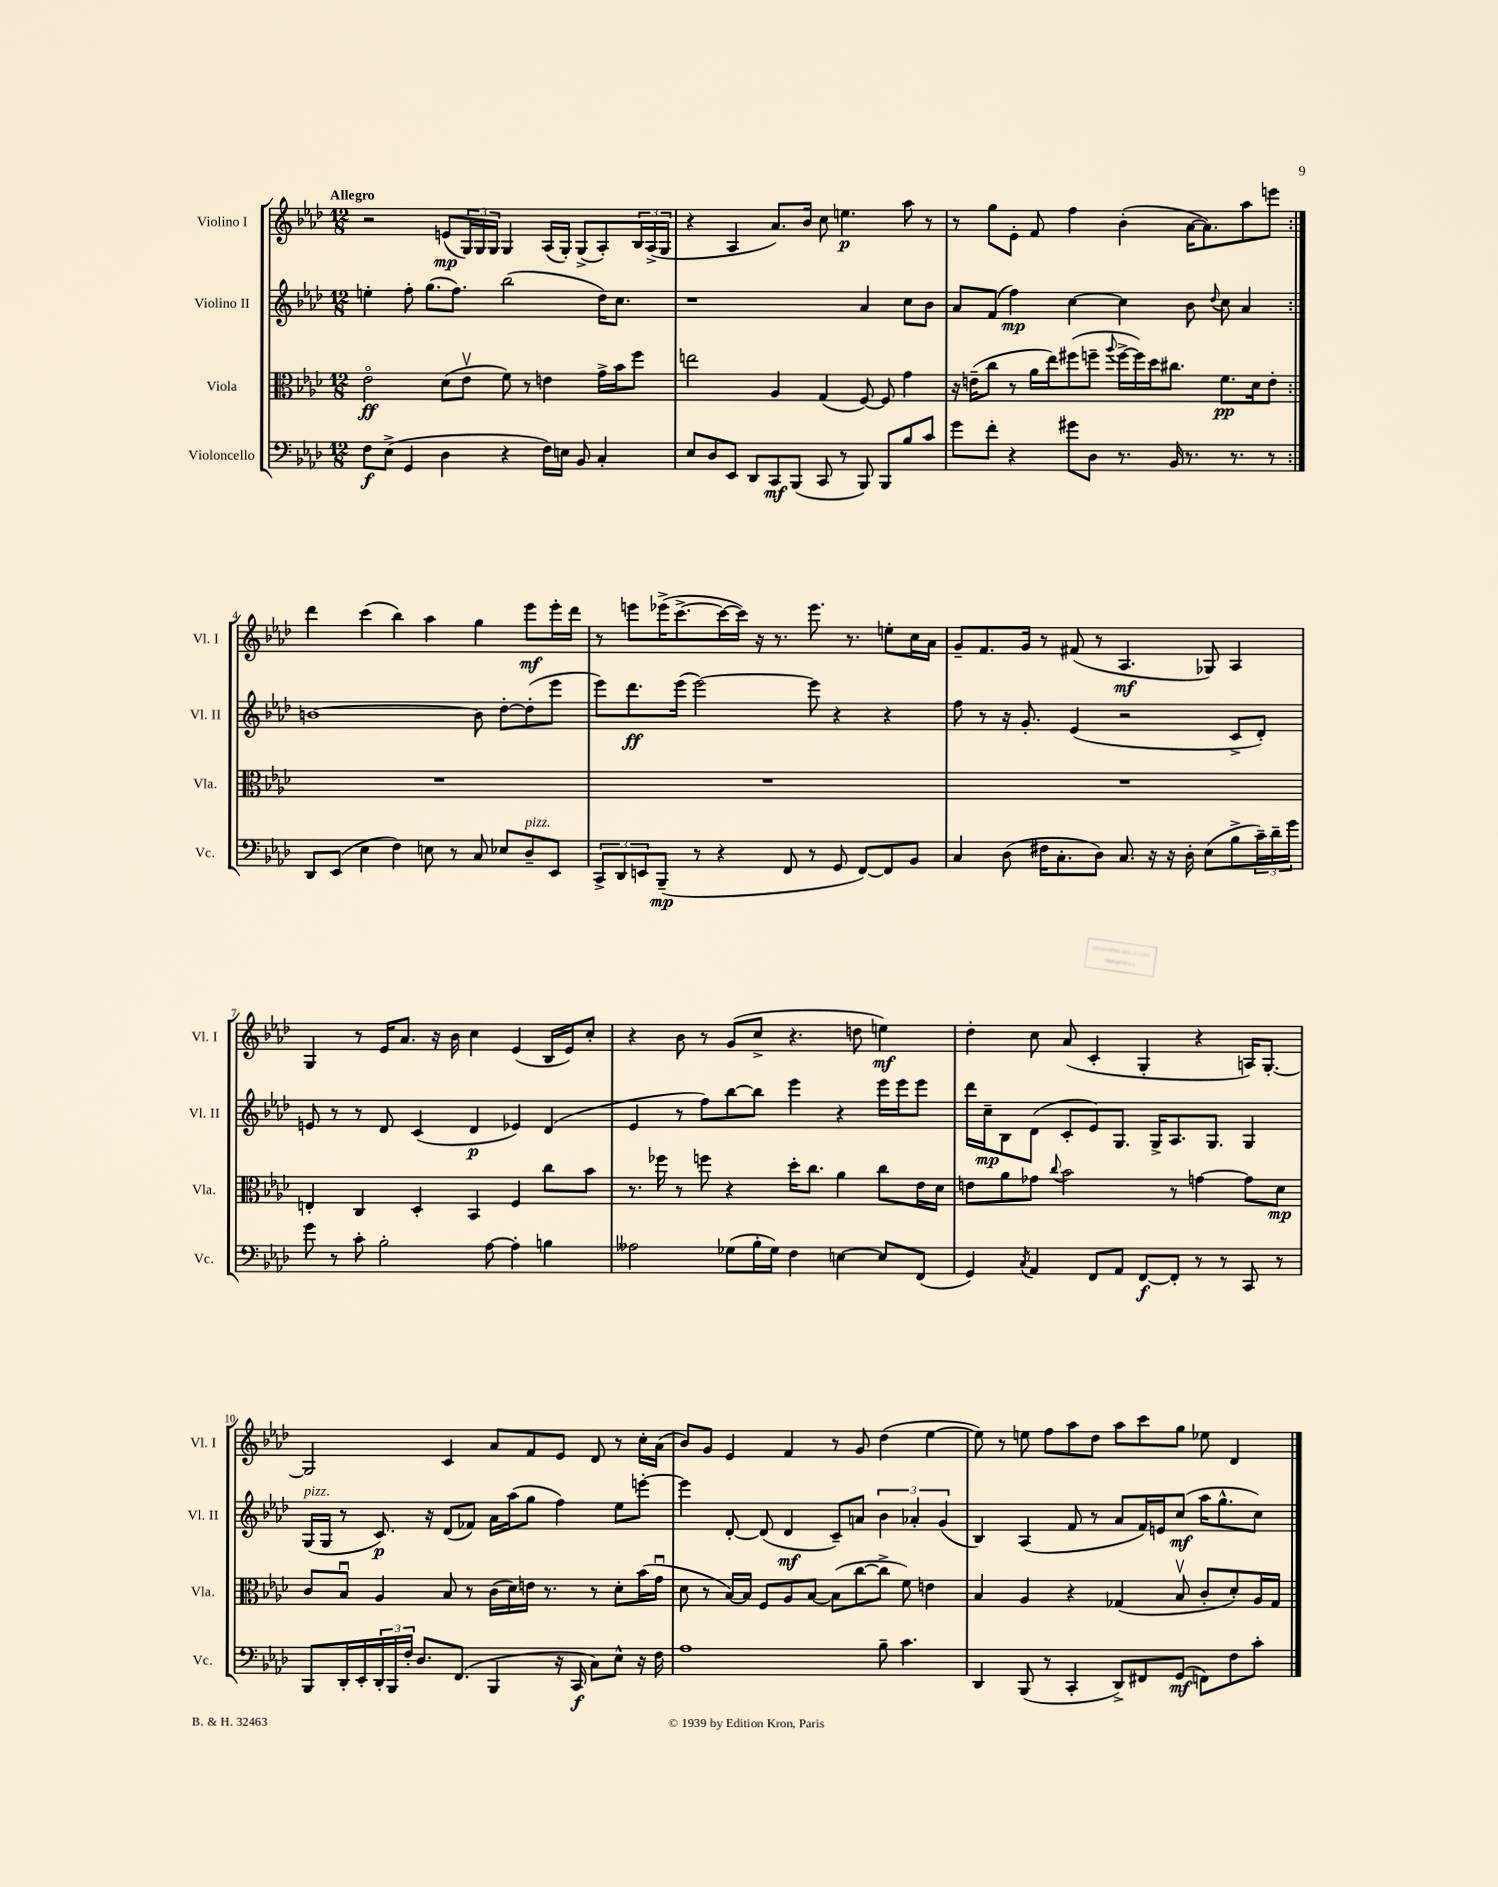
<<
\new StaffGroup <<
\new Staff = "s0" \with { instrumentName = "Violino I" shortInstrumentName = "Vl. I" } {
    \clef treble \key aes \major \numericTimeSignature \time 12/8 \tempo "Allegro"
    \repeat volta 2 { r2 e'8\mp( \tuplet 3/2 { g16) g16 g16 } g4 aes16( g16-.) g8->( aes8-.) \tuplet 3/2 { bes16 aes16->( g16 } |
    r4 aes4 aes'8.) bes'16 c''8 e''4.\p aes''8 r8 |
    r8 g''8 ees'8-. f'8 f''4 bes'4-.( aes'16~ aes'8.) aes''8 e'''8 | }
    des'''4 c'''4( bes''4) aes''4 g''4 ees'''8\mf ees'''16-. des'''16 |
    r8 e'''8 ees'''16->( c'''8.~-> c'''16~ c'''16) r16 r8. ees'''8. r8. e''8-. c''16 aes'16 |
    g'8-- f'8. g'16 r8 fis'8( r8 aes4.\mf ges8) aes4 |
    g4 r8 ees'16 aes'8. r16 bes'16 c''4 ees'4( bes16 ees'16) c''8-. |
    r4 bes'8 r8 g'8( c''8-> r4. d''8 e''4\mf) |
    des''4-. c''8 aes'8( c'4-. g4-. r4 a16) g8.~-. |
    g2 c'4 aes'8 f'8 ees'8 des'8 r8 c''16-. aes'16( |
    bes'8) g'8 ees'4 f'4 r8 g'8 des''4( ees''4~ |
    ees''8) r8 e''8 f''8 aes''8 des''8 aes''8 c'''8 g''8 ees''8 des'4 \bar "|." |
}
\new Staff = "s1" \with { instrumentName = "Violino II" shortInstrumentName = "Vl. II" } {
    \clef treble \key aes \major \numericTimeSignature \time 12/8
    \repeat volta 2 { e''4-. f''8-. g''8.( f''8.) bes''2( des''16) c''8. |
    r1 aes'4 c''8 bes'8 |
    aes'8 f'8( f''4\mp) c''4~ c''4 bes'8 \appoggiatura { des''8 } c''8 aes'4 | }
    b'1~ b'8 des''8~-. des''8-.( ees'''8 |
    ees'''8) des'''8.\ff ees'''16( ees'''2~) ees'''8 r4 r4 |
    f''8 r8 r16 g'8.-. ees'4( r2 c'8-> des'8-.) |
    e'8 r8 r8 des'8 c'4( des'4\p ees'4) des'4( |
    ees'4 r8 f''8) bes''8~ bes''8 ees'''4 r4 ees'''16 ees'''16 ees'''8 |
    des'''16 c''16--\mp bes8 des'8( c'8-. ees'8) g8. g16-> aes8. g8. g4 |
    g16^\markup { \italic "pizz." }( g16 r8 c'8.\p) r16 des'8( fes'8) aes'16 aes''16( g''8 f''4) ees''8 e'''8~-. |
    e'''4 des'8~-. des'8( des'4\mf c'8--) a'8 \tuplet 3/2 { bes'4 aes'4-. g'4( } |
    bes4) aes4( f'8 r8 aes'8 f'16) e'16 c''8\mf( aes''16 g''8.-^ c''8) \bar "|." |
}
\new Staff = "s2" \with { instrumentName = "Viola" shortInstrumentName = "Vla." } {
    \clef alto \key aes \major \numericTimeSignature \time 12/8
    \repeat volta 2 { ees'2\flageolet\ff des'8( ees'8\upbow f'8) r8 e'4 g'16-> bes'16 f''8 |
    e''2 aes4 g4( f8~) f8 g'4 |
    r16 e'16--( c''8 r8 aes'16 ees''16) fis''8( f''8-- \appoggiatura { aes''8 } f''16~-> f''16) des''16 cis''8. f'8.\pp des'16 e'8-. | }
    R1. |
    R1. |
    R1. |
    e4-. c4 des4-. bes,4 f4 c''8 bes'8 |
    r8. fes''16 r8 f''8 r4 des''16-. c''8. aes'4 c''8 ees'16 des'16 |
    e'8 aes'8 ges'8 \appoggiatura { c''8 } bes'2 r8 g'4~ g'8 des'8\mp |
    c'8 bes8\downbow aes4 bes8 r8 c'16( des'16) e'16 r8. r8 des'8-. bes'16( g'16\downbow |
    des'8 r8 bes16~) bes16 f8 aes8 bes8~ bes8( c''8~ c''8-> f'8) e'4 |
    bes4 aes4 r4 ges4( bes8\upbow c'8-. des'8-.) aes16 ges16 \bar "|." |
}
\new Staff = "s3" \with { instrumentName = "Violoncello" shortInstrumentName = "Vc." } {
    \clef bass \key aes \major \numericTimeSignature \time 12/8
    \repeat volta 2 { f8\f ees8->( g,4 des4 r4 f16) e16 bes,8 c4-. |
    ees8 des8 ees,8 des,8 c,8\mf bes,,8( c,8 r8 bes,,8) bes,,8 bes8 c'8 |
    g'8 f'8-. r4 gis'8 des8 r8. bes,16 r8. r8. r8 | }
    des,8 ees,8( ees4 f4) e8 r8 c8 ees8 des8--^\markup { \italic "pizz." } ees,8 |
    \tuplet 3/2 { c,8-> des,8 e,8 } bes,,8--\mp( r8 r4 f,8 r8 g,8 f,8~) f,8 bes,8 |
    c4 des8( fis16 c8.-. des8) c8. r16 r16 des16-. ees8( bes8-> \tuplet 3/2 { c'16--) des'16-- g'16 } |
    g'8 r8 c'8-. bes2-. aes8~ aes4-. b4 |
    aeses2 ges8( bes16-. ges16) f4 e4~ e8 f,8( |
    g,4) \acciaccatura { c8 } aes,4 f,8 aes,8 f,8~\f f,8-. r8 r8 c,8 r8 |
    bes,,8 des,16-. ees,16-. \tuplet 3/2 { des,16-. bes,,16 f16-. } des8. f,8.( bes,,4 r16 c,16\f c8) ees8-^ r16 f16 |
    aes1 bes8-- c'4. |
    des,4 bes,,8( r8 c,4-. des,8->) fis,8 g,8\mf( f,8) f8 c'8-. \bar "|." |
}
>>
>>
